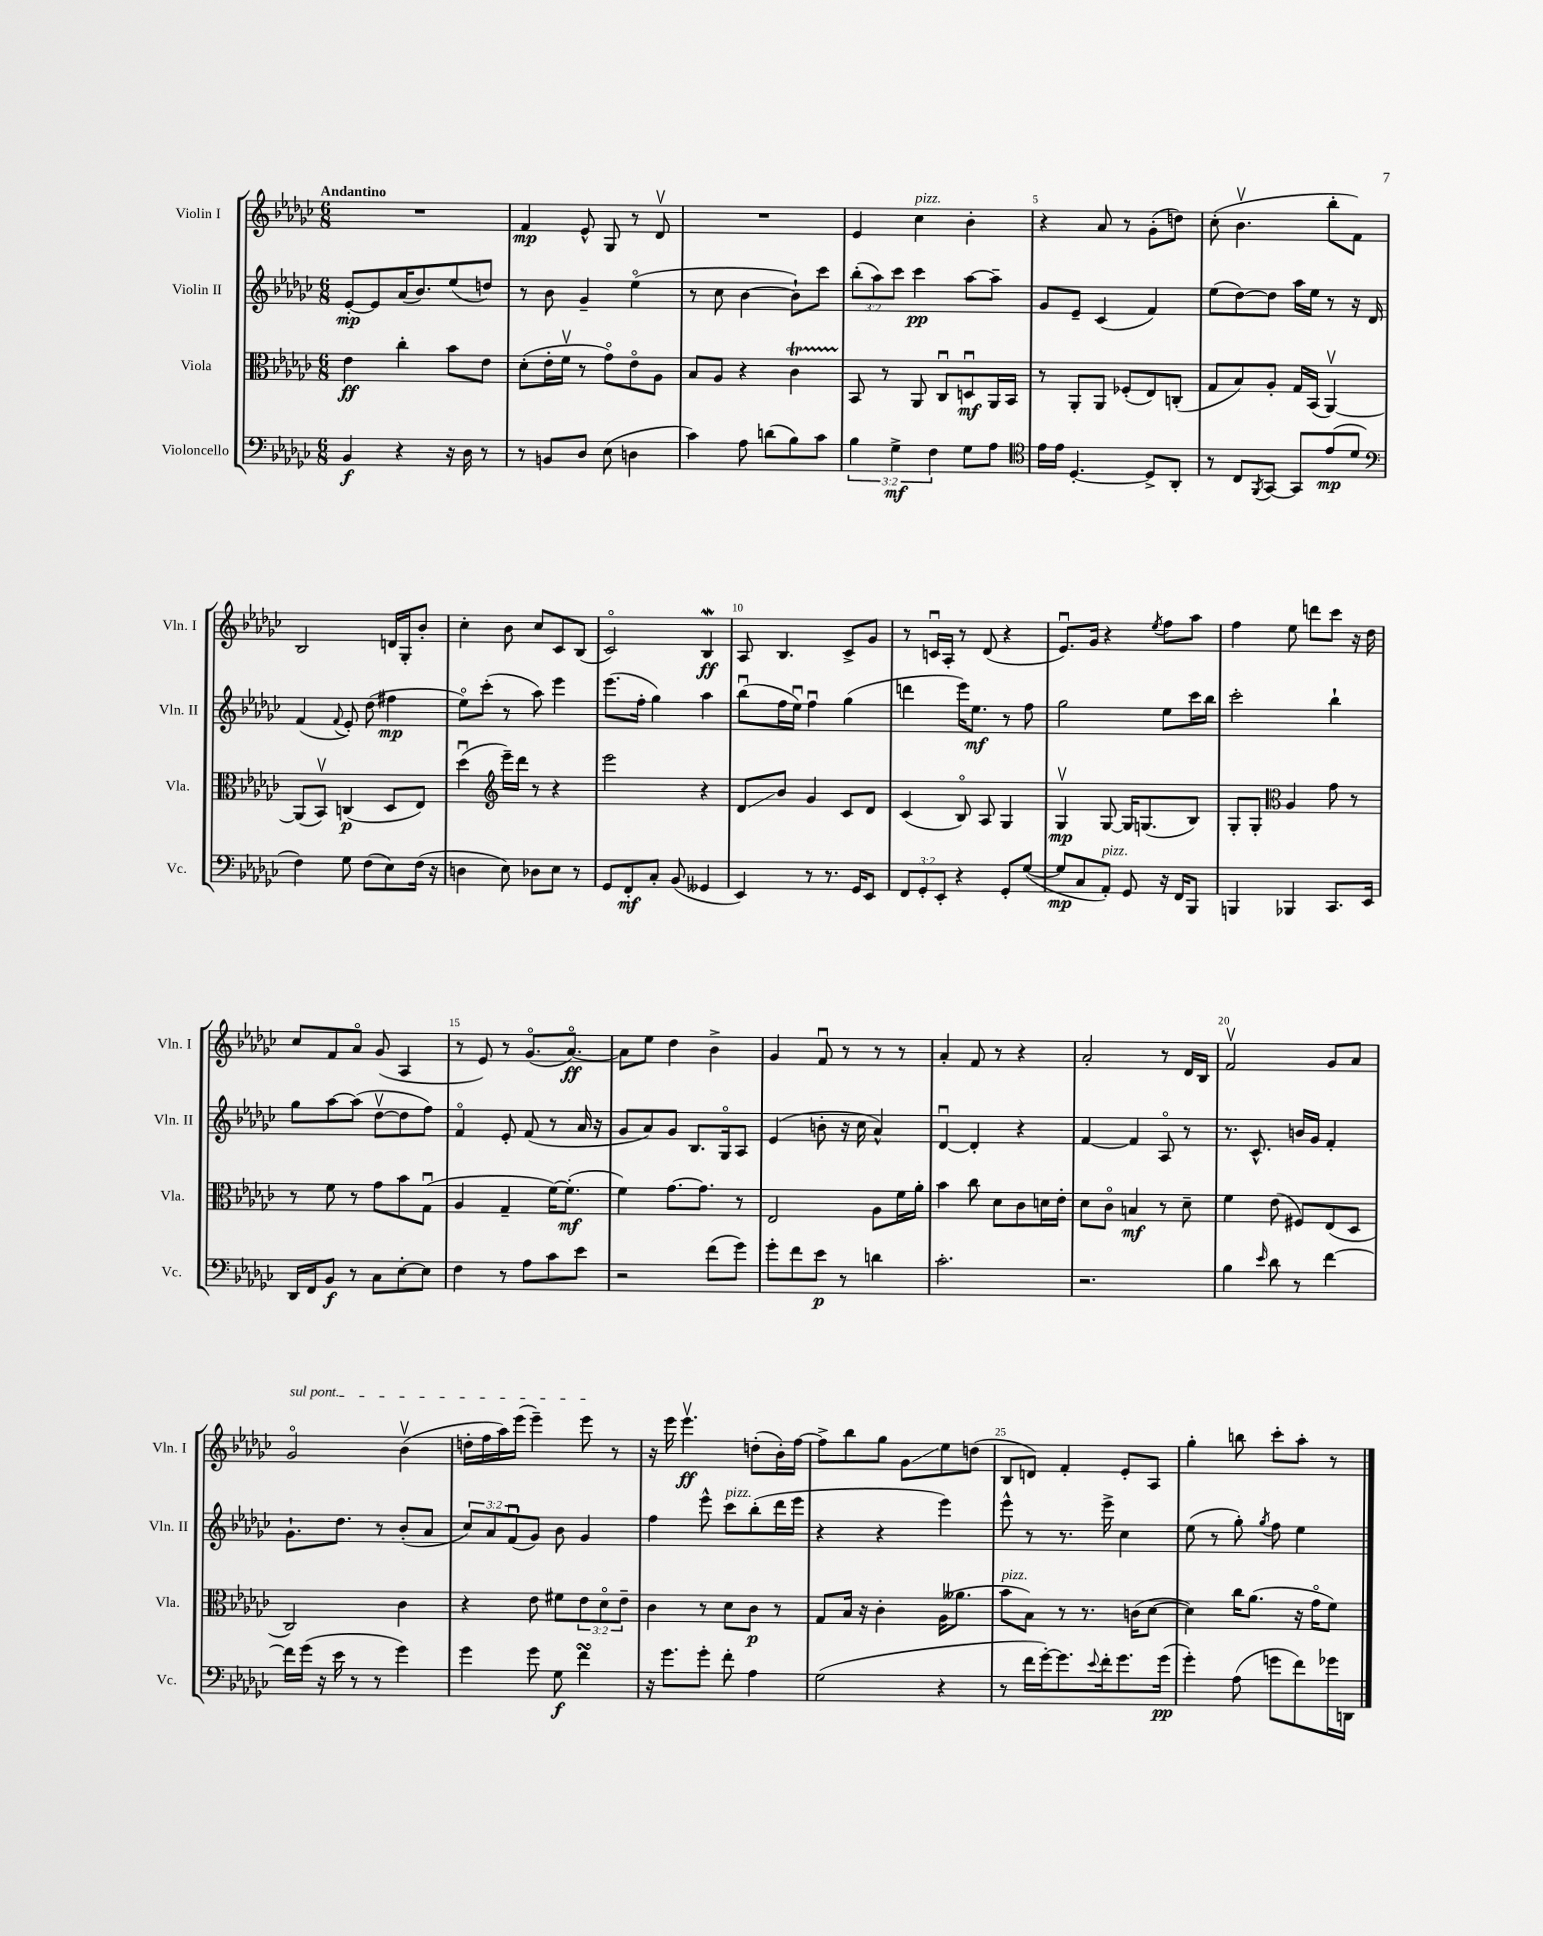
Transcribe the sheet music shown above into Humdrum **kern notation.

**kern	**kern	**kern	**kern
*staff4	*staff3	*staff2	*staff1
*clefF4	*clefC3	*clefG2	*clefG2
*k[b-e-a-d-g-c-]	*k[b-e-a-d-g-c-]	*k[b-e-a-d-g-c-]	*k[b-e-a-d-g-c-]
*M6/8	*M6/8	*M6/8	*M6/8
4BB-/	4e-\	[8e-'/L	2.r
.	.	8e-/]	.
4r	4cc-'\	(16a-/K	.
.	.	8.b-/)	.
16r	8b-\L	(8ee-/	.
16D-\	.	.	.
8r	8e-\J	8dd/J)	.
=	=	=	=
8r	(8d-'\L	8r	4f/
8BB/L	16e-'\L	8b-\	.
.	16fv\JJ	.	.
8D-/J	8r	4g-~/	8e-^^/
(8E-\	8g-o\L)	.	8G-/
4D\	8e-o\	(4ee-o\	8r
.	8A-\J	.	8d-v/
=	=	=	=
4c-\)	8B-/L	8r	2.r
.	8A-/J	8cc-\	.
8A-\	4r	[4b-\	.
(8d\L	.	.	.
8B-\)	4c-\	8b-`\]L)	.
8c-\J	.	8ccc-\J	.
=	=	=	=
6B-\	8BB-/	(12bb-'\L	4e-/
.	.	12aa-\)	.
.	8r	.	.
6G-^\	.	12ccc-\J	.
.	8AA-/	4ccc-\	4cc-\
6F\	.	.	.
.	8C-u/L	.	.
8G-\L	8Du/	[8aa-\L	4b-'\
8A-\J	16AA-/L	8aa-~\]J	.
.	16BB-/JJ	.	.
=	=	=	=
*clefC4	*	*	*
16e-\LL	8r	8g-/L	4r
16e-\JJ	.	.	.
[4.D-'/	8AA-'/L	8e-~/J	.
.	8AA-/J	(4c-/	8a-/
.	(8F-'/L	.	8r
8D-^/]L	8E-/)	4f/)	(8g-'\L
8AA-'/J	(8C'/J	.	8dd\J)
=	=	=	=
8r	8G-/L	(8ee-\L	(8cc-'\
8C-/L	8B-/)	[8dd-\)	4.b-v\
8qFF/	.	.	.
[8GG-/J	8A-'/J	8dd-\]J	.
8GG-/]L	16G-/LL	16aa-\LL	.
.	(16BB-/JJ	16ee-\JJ	.
(8e-/	[4AA-v/)	8r	8bb-'\L
8d-/J	.	16r	8f\J)
.	.	16d-/	.
=	=	=	=
*clefF4	*	*	*
4F\)	(8AA-/]L	(4f/	2B-/
.	8BB-v/J)	.	.
.	.	8qqf/	.
8G-\	(4C/	8e-'/)	.
(8F\L	.	(8dd-\	.
8E-\)	8D-/L	4ff#\	16d/LL
.	.	.	16G-'/J
(16F\Jk	8E-/J)	.	8b-'/J
16r	.	.	.
=	=	=	=
4D\	(4dd-u\	8ee-o\L)	4cc-'\
.	.	(8ccc-'\J	.
*	*clefG2	*	*
8E-\)	16eee-~\LL)	8r	8b-\
.	16ddd-\JJ	.	.
8D-\L	8r	8aa-\)	8cc-/L
8E-\J	4r	4eee-\	8c-/
8r	.	.	(8B-/J
=	=	=	=
8GG-/L	2eee-\	(8.eee-\L	2c-o/)
8FF'/	.	.	.
.	.	16ff'\Jk	.
8C-'/J	.	4gg-\)	.
(8BB-/	.	.	.
4GG--/	4r	4aa-\	4B-/
=	=	=	=
4EE-/)	8d-/L	(8bb-u\L	8A-/
.	8b-/J	16ff\L	4.B-/
.	.	16ee-u\JJ)	.
8r	4g-/	4ffu\	.
8.r	.	.	.
.	8c-/L	(4gg-\	8c-^/L
16GG-/LK	.	.	.
8EE-/J	8d-/J	.	8g-/J
=	=	=	=
12FF/L	(4c-/	4ddd\	8r
12GG-'/	.	.	.
.	.	.	16cu/LL
12EE-'/J	.	.	.
.	.	.	16A-'/JJ
4r	8B-o/)	16eee-\LK)	8r
.	.	8.ee-\J	.
.	8A-/	.	(8d-/
8GG-'/L	4G-/	8r	4r
([8G-/J	.	8ff\	.
=	=	=	=
8G-/]L	4G-v/	2gg-\	8.e-u/L)
8C-/	.	.	.
.	.	.	16g-/Jk
8AA-'/J)	[8G-/	.	4r
8GG-/	16G-/]LK	.	.
.	(8.G/	.	.
.	.	.	8qee-/
16r	.	8ee-\L	8ff\L
16FF/LK	.	.	.
8BBB-/J	8B-/J)	16ccc-\L	8aa-\J
.	.	16bb-\JJ	.
=	=	=	=
4BBB/	8G-'/L	2ccc-'\	4ff\
.	8G-'/J	.	.
*	*clefC3	*	*
4BBB-/	4A-/	.	8ee-\
.	.	.	8ddd\L
8.CC-/L	8g-\	4bb-`\	8ccc-\J
.	8r	.	16r
16EE-/Jk	.	.	16dd-\
=	=	=	=
16DD-/LL	8r	8gg-\L	8cc-/L
16FF/J	.	.	.
8BB-/J	8f\	[8aa-\	8f/
8r	8r	(8aa-\]J	8a-o/J
8C-\L	8g-\L	[8dd-v\L	(8g-/
[8E-'\	8b-\	8dd-\]	4A-/
8E-\]J	(8G-u\J	8ff\J)	.
=	=	=	=
4F\	4A-/	4fo/	8r
.	.	.	8e-/)
8r	4G-~/	8e-'/	8r
8A-\L	.	(8f/	(8.g-o/L
8c-\	[16f\LK)	8r	.
.	(8.f'\]J	.	[8.a-o/J)
8e-\J	.	16a-/	.
.	.	16r	.
=	=	=	=
2r	4f\)	8g-/L	8a-\]L
.	.	8a-/)	8ee-\J
.	[8.g-\L	8g-/J	4dd-\
.	.	8.B-/L	.
.	8.g-\]J	.	.
(8f\L	.	.	4b-^\
.	.	16G-o/k	.
8g-\J)	8r	8A-/J	.
=	=	=	=
8g-'\L	2E-/	(4e-/	4g-/
8f\	.	.	.
8e-\J	.	8b'\	8fu/
8r	.	16r	8r
.	.	16cc-\	.
4d\	8A-\L	4a-^^/)	8r
.	16f\L	.	8r
.	16a-'\JJ	.	.
=	=	=	=
2.c-'\	4b-\	[4d-u/	4a-'/
.	8cc-\	4d-'/]	8f/
.	8d-\L	.	8r
.	8c-\	4r	4r
.	16d\L	.	.
.	16e-'\JJ	.	.
=	=	=	=
2.r	8d-\L	[4f/	2a-'/
.	8c-o\J	.	.
.	4B/	4f/]	.
.	8r	8A-o/	8r
.	8d-~\	8r	16d-/LL
.	.	.	16B-/JJ
=	=	=	=
4B-\	4f\	8.r	2fv/
.	.	8.c-^^/	.
16qqe-/	.	.	.
8d-\	(8e-\	.	.
8r	8F#/L)	16b/LL	.
.	.	16g-/JJ	.
[4f\	(8E-/	4f'/	8g-/L
.	8D-/J	.	8a-/J
=	=	=	=
16f\]LL	2C-/)	8.g-`\L	2g-o/
(16g-\JJ	.	.	.
16r	.	.	.
16e-\	.	8.dd-\J	.
8r	.	.	.
8r	.	8r	.
4g-\)	4c-\	(8b-'/L	(4b-v\
.	.	8a-/J	.
=	=	=	=
4g-\	4r	12cc-/L)	16dd'\LL
.	.	.	16ff\
.	.	12a-/	.
.	.	.	16aa-\)
.	.	(12fu/	.
.	.	.	(16eee-\JJ
8g-\	8e-\	8g-/J)	4eee-~\)
8G-\	8f#\L	8b-\	.
4f\	12e-\	4g-/	8eee-\
.	12d-o\	.	.
.	.	.	8r
.	12e-~\J	.	.
=	=	=	=
16r	4c-\	4ff\	16r
8.g-\L	.	.	16eee-\
.	.	.	4.eee-v\
8g-'\J	8r	8eee-^^\	.
8f'\	8d-\L	8ccc-\L	.
4A-\	8c-\J	(8bb-'\	(8dd'\L
.	8r	16ddd-\L	16b-'\L)
.	.	16eee-\JJ	[16ff\JJ
=	=	=	=
(2G-\	8G-/L	4r	8ff^\]L
.	16B-/Jk	.	8bb-\
.	16r	.	.
.	4c-'\	4r	8gg-\J
.	.	.	8g-\L
4r	(16A-\LK	4eee-\)	8ee-\
.	8.a--\J	.	.
.	.	.	(8dd\J
=	=	=	=
8r	8b-\L	8eee-^^\	8B-/L
16f\LL	8B-\J)	8r	8d/J)
[16g-'\J)	.	.	.
8.g-\]	8r	8.r	4f'/
.	8.r	.	.
8qqe-/	.	.	.
16f'\k	.	16eee-^\	.
8.g-\	.	4cc-\	8e-'/L
.	(16c\LK	.	.
.	[8d-\J	.	8A-/J
(16g-\Jk	.	.	.
=	=	=	=
4g-'\)	4d-\])	(8ee-\	4gg-'\
.	.	8r	.
(8A-\	16cc-\LK	8gg-'\)	8bb\
.	(8.a-\J	.	.
.	.	8qgg-/	.
8g\L	.	8ff\	8ccc-'\L
8f\)	16r	4ee-\	8aa-'\J
.	16g-o\LK	.	.
16g-\L	8f\J)	.	8r
16DD\JJ	.	.	.
==	==	==	==
*-	*-	*-	*-
